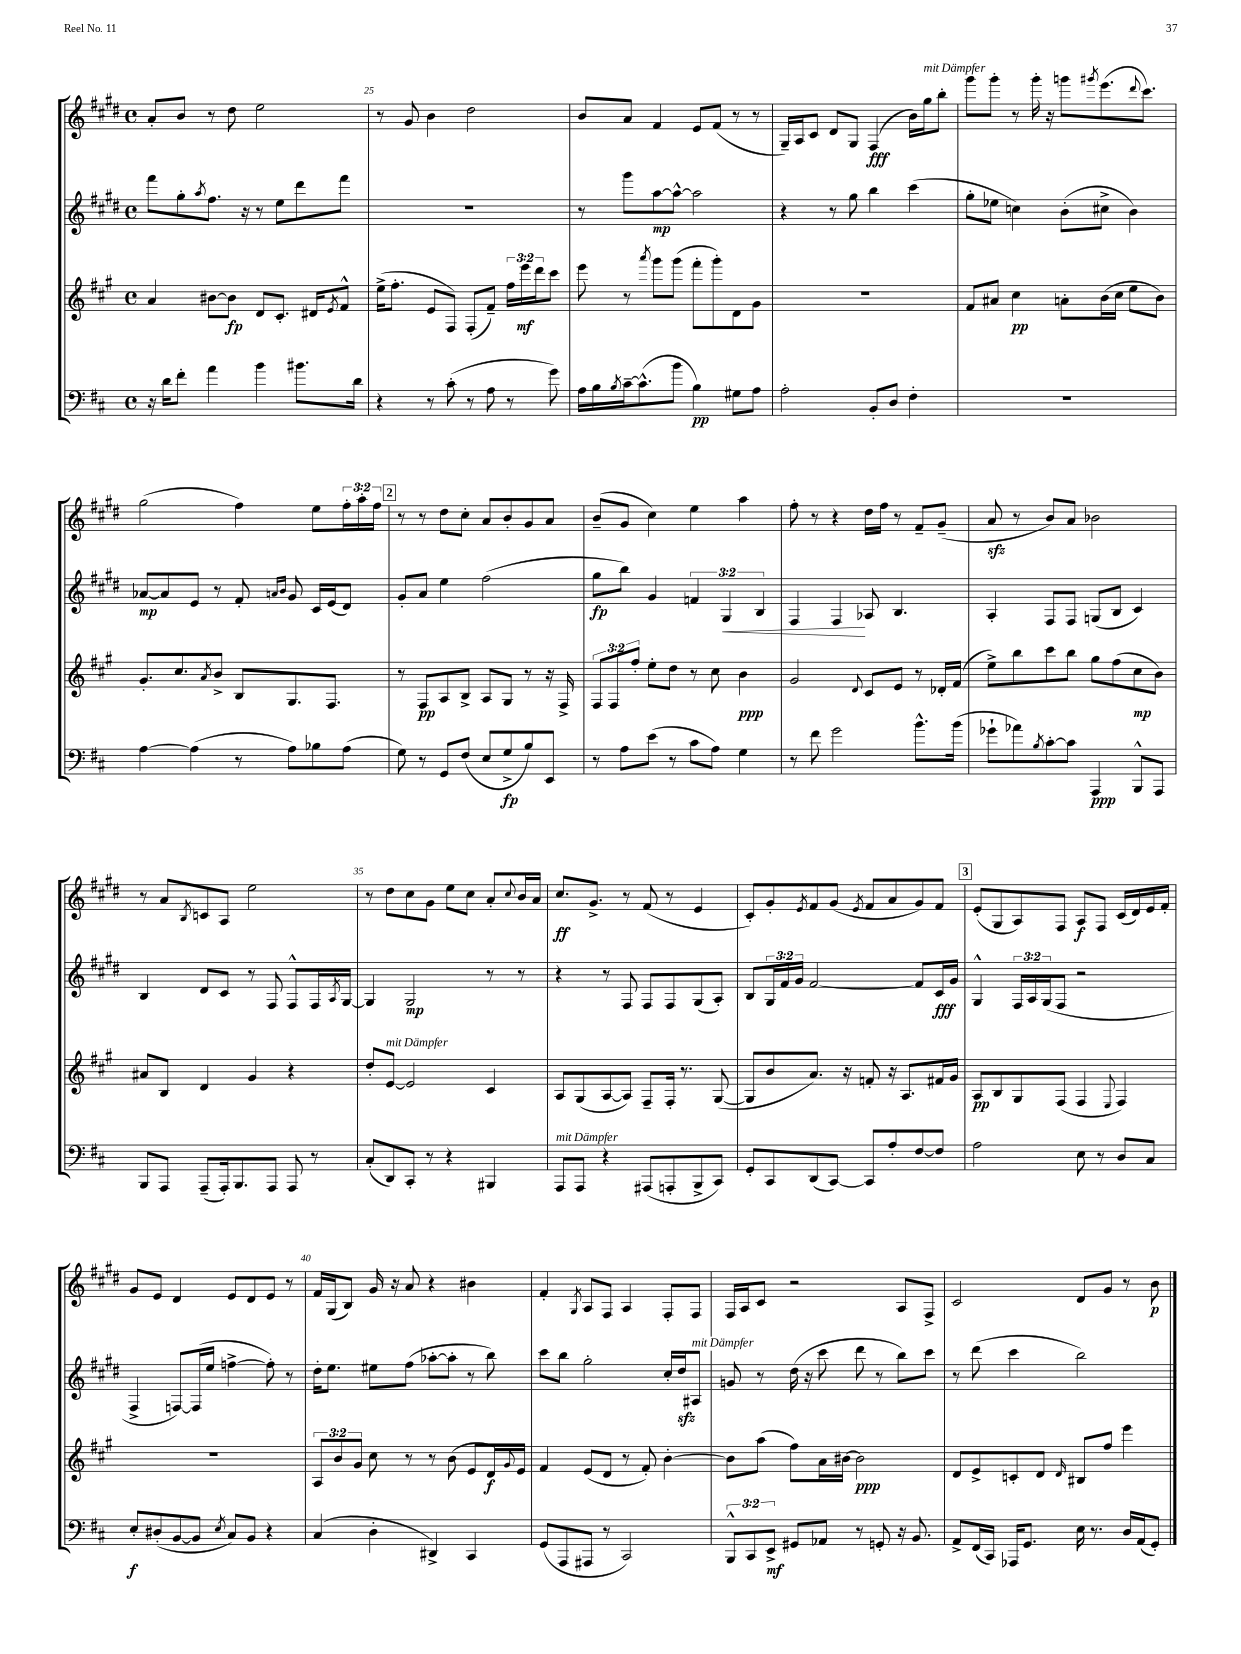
<<
\new StaffGroup <<
\new Staff = "s0" {
    \clef treble \key e \major \defaultTimeSignature \time 4/4 \override Staff.TupletNumber.text = #tuplet-number::calc-fraction-text
    a'8-. b'8 r8 dis''8 e''2 |
    r8 gis'8 b'4 dis''2 |
    b'8 a'8 fis'4 e'8 fis'8( r8 r8 |
    gis16--) a16 cis'8 dis'8 gis8 fis4\fff( b'16) gis''16^\markup { \italic "mit Dämpfer" } b''8-. |
    gis'''8 gis'''8-. r8 gis'''16-. r16 g'''8 \acciaccatura { gis'''8 } e'''8.( \appoggiatura { dis'''8 } cis'''8.) |
    gis''2( fis''4) e''8 \tuplet 3/2 { fis''16-. a''16-. fis''16 } |
    \mark \markup { \box "2" } r8 r8 dis''8 cis''8-. a'8 b'8-. gis'8 a'8 |
    b'8--( gis'8 cis''4) e''4 a''4 |
    fis''8-. r8 r4 dis''16 fis''16 r8 fis'8-- gis'8--( |
    a'8\sfz r8 b'8) a'8 bes'2 |
    r8 a'8 \acciaccatura { b8 } c'8 a8 e''2 |
    r8 dis''8 cis''8 gis'8 e''8 cis''8 a'8-. \appoggiatura { cis''8 } b'16 a'16 |
    cis''8.\ff gis'8.-> r8 fis'8( r8 e'4 |
    cis'8-.) gis'8-. \acciaccatura { e'8 } fis'8 gis'8( \acciaccatura { e'8 } fis'8 a'8 gis'8) fis'8 |
    \mark \markup { \box "3" } e'8-.( gis8 a8) fis8 a8\f fis8 cis'16( dis'16) e'16 fis'16-. |
    gis'8 e'8 dis'4 e'8 dis'8 e'8 r8 |
    fis'16 gis16( b8) gis'16 r16 a'8 r4 bis'4 |
    fis'4-. \acciaccatura { gis8 } a8 fis8 a4 fis8-. fis8 |
    fis16 a16 cis'8 r2 a8 fis8-> |
    cis'2 dis'8 gis'8 r8 b'8\p \bar "|." |
}
\new Staff = "s1" {
    \clef treble \key e \major \defaultTimeSignature \time 4/4 \override Staff.TupletNumber.text = #tuplet-number::calc-fraction-text
    fis'''8 gis''8-. \acciaccatura { a''8 } fis''8. r16 r8 e''8 dis'''8 fis'''8 |
    R1 |
    r8 gis'''8 a''8~\mp a''8~-^ a''2 |
    r4 r8 gis''8 b''4 cis'''4( |
    gis''8-. ees''8 c''4) b'8-.( cis''8-> b'4) |
    aes'8~\mp aes'8 e'8 r8 fis'8-. \grace { a'16 b'16 } gis'8 cis'16 e'16( dis'8) |
    \mark \markup { \box "2" } gis'8-. a'8 e''4 fis''2( |
    gis''8\fp b''8) gis'4 \tuplet 3/2 { f'4 gis4\< b4 } |
    fis4 fis4\! aes8 b4. |
    a4-. fis8 fis8 g8( b8 cis'4) |
    b4 dis'8 cis'8 r8 fis8 fis8-^ fis16 \acciaccatura { a8 } gis16~ |
    gis4 gis2\mp r8 r8 |
    r4 r8 fis8 fis8 fis8 gis8( a8-.) |
    b8 \tuplet 3/2 { gis16 fis'16 gis'16 } fis'2~ fis'8 cis'16\fff gis'16 |
    \mark \markup { \box "3" } gis4-^ \tuplet 3/2 { fis16 a16 gis16( } fis8 r2 |
    fis4-> f8~) f16( e''16 f''4~-> f''8-.) r8 |
    dis''16-. e''8. eis''8 fis''8( aes''8~-. aes''8-. r8 b''8) |
    cis'''8 b''8 gis''2-. cis''16-. dis''16\sfz ais8^\markup { \italic "mit Dämpfer" } |
    g'8 r8 dis''16( r16 cis'''8 dis'''8 r8 b''8) cis'''8 |
    r8 dis'''8( cis'''4 b''2) \bar "|." |
}
\new Staff = "s2" {
    \clef treble \key a \major \defaultTimeSignature \time 4/4 \override Staff.TupletNumber.text = #tuplet-number::calc-fraction-text
    a'4 bis'8~ bis'8\fp d'8 cis'8.-. dis'16 \acciaccatura { e'8 } fis'8-^ |
    e''16->( fis''8.-. e'8 fis8) fis8-.( fis'8--) \tuplet 3/2 { fis''16 e'''16\mf d'''16 } cis'''8 |
    e'''8 r8 \acciaccatura { a'''8 } gis'''8 gis'''8( fis'''8-. gis'''8-.) d'8 gis'8 |
    R1 |
    fis'8 ais'8 cis''4\pp a'8-. b'16( cis''16 e''8 b'8) |
    gis'8.-. cis''8. \acciaccatura { a'8 } b'8-> b8 gis8. fis8. |
    \mark \markup { \box "2" } r8 fis8\pp a8 b8-> a8 gis8 r8 r16 fis16-> |
    \tuplet 3/2 { fis8 fis8 fis''8-. } e''8-. d''8 r8 cis''8 b'4\ppp |
    gis'2 \appoggiatura { d'8 } cis'8 e'8 r8 des'16-. fis'16( |
    e''8->) b''8 cis'''8 b''8 gis''8 fis''8( cis''8\mp b'8) |
    ais'8 b8 d'4 gis'4 r4 |
    d''8-. e'8~^\markup { \italic "mit Dämpfer" } e'2 cis'4 |
    a8 gis8( a8~ a8) fis8-- fis16-. r8. gis8~( |
    gis8 b'8 a'8.) r16 f'8-. r16 a8. fis'16 gis'16 |
    \mark \markup { \box "3" } a8\pp b8 gis8 fis8( fis4 \appoggiatura { e8 } fis4) |
    R1 |
    \tuplet 3/2 { a8 b'8 gis'8 } cis''8 r8 r8 b'8( e'8 d'16\f) \appoggiatura { gis'8 } e'16 |
    fis'4 e'8( d'8 r8 fis'8-.) b'4~-. |
    b'8 a''8( fis''8) a'16 bis'16~ bis'2\ppp |
    d'8 e'8-> c'8-. d'8 \grace { d'16 } bis8 fis''8 e'''4 \bar "|." |
}
\new Staff = "s3" {
    \clef bass \key d \major \defaultTimeSignature \time 4/4 \override Staff.TupletNumber.text = #tuplet-number::calc-fraction-text
    r16 d'16 fis'8-. a'4 b'4 bis'8. d'16 |
    r4 r8 cis'8-.( r8 a8 r8 g'8) |
    a16 b16 \acciaccatura { b8 } cis'16~-- cis'8.-^( b'8 b4\pp) gis8 a8 |
    a2-. b,8-. d8 fis4-. |
    R1 |
    a4~ a4( r8 a8) bes8 a8( |
    \mark \markup { \box "2" } g8) r8 g,8 fis8( e8 g8->\fp b8) e,8 |
    r8 a8 e'8( r8 cis'8 a8) g4 |
    r8 fis'8 g'2 b'8.-^ b'16( |
    ges'8-! aes'8) \acciaccatura { b8 } cis'8~-. cis'8 a,,4\ppp b,,8-^ a,,8 |
    b,,8 a,,8 a,,8--( a,,16-.) b,,8. a,,8 a,,8 r8 |
    cis8-.( d,8) cis,8-. r8 r4 bis,,4 |
    a,,8^\markup { \italic "mit Dämpfer" } a,,8 r4 ais,,8( a,,8-. b,,8-> cis,8) |
    g,8-. cis,8 d,8( cis,8~) cis,8 a8-. fis8~ fis8 |
    \mark \markup { \box "3" } a2 e8 r8 d8 cis8 |
    e8-.\f dis8-.( b,8~ b,8 \acciaccatura { e8 } cis8) b,8 r4 |
    cis4( d4-. dis,4->) cis,4 |
    g,8( a,,8 ais,,8 r8 cis,2) |
    \tuplet 3/2 { b,,8-^ cis,8 e,8->\mf } gis,8 aes,8 r8 g,8-. r16 b,8. |
    a,8-> fis,16( cis,16) aes,,16 g,8. e16 r8. d16 a,16( g,8-.) \bar "|." |
}
>>
>>
\layout { \context { \Score currentBarNumber = #24 \override BarNumber.break-visibility = ##(#f #t #t) barNumberVisibility = #(every-nth-bar-number-visible 5) } }
